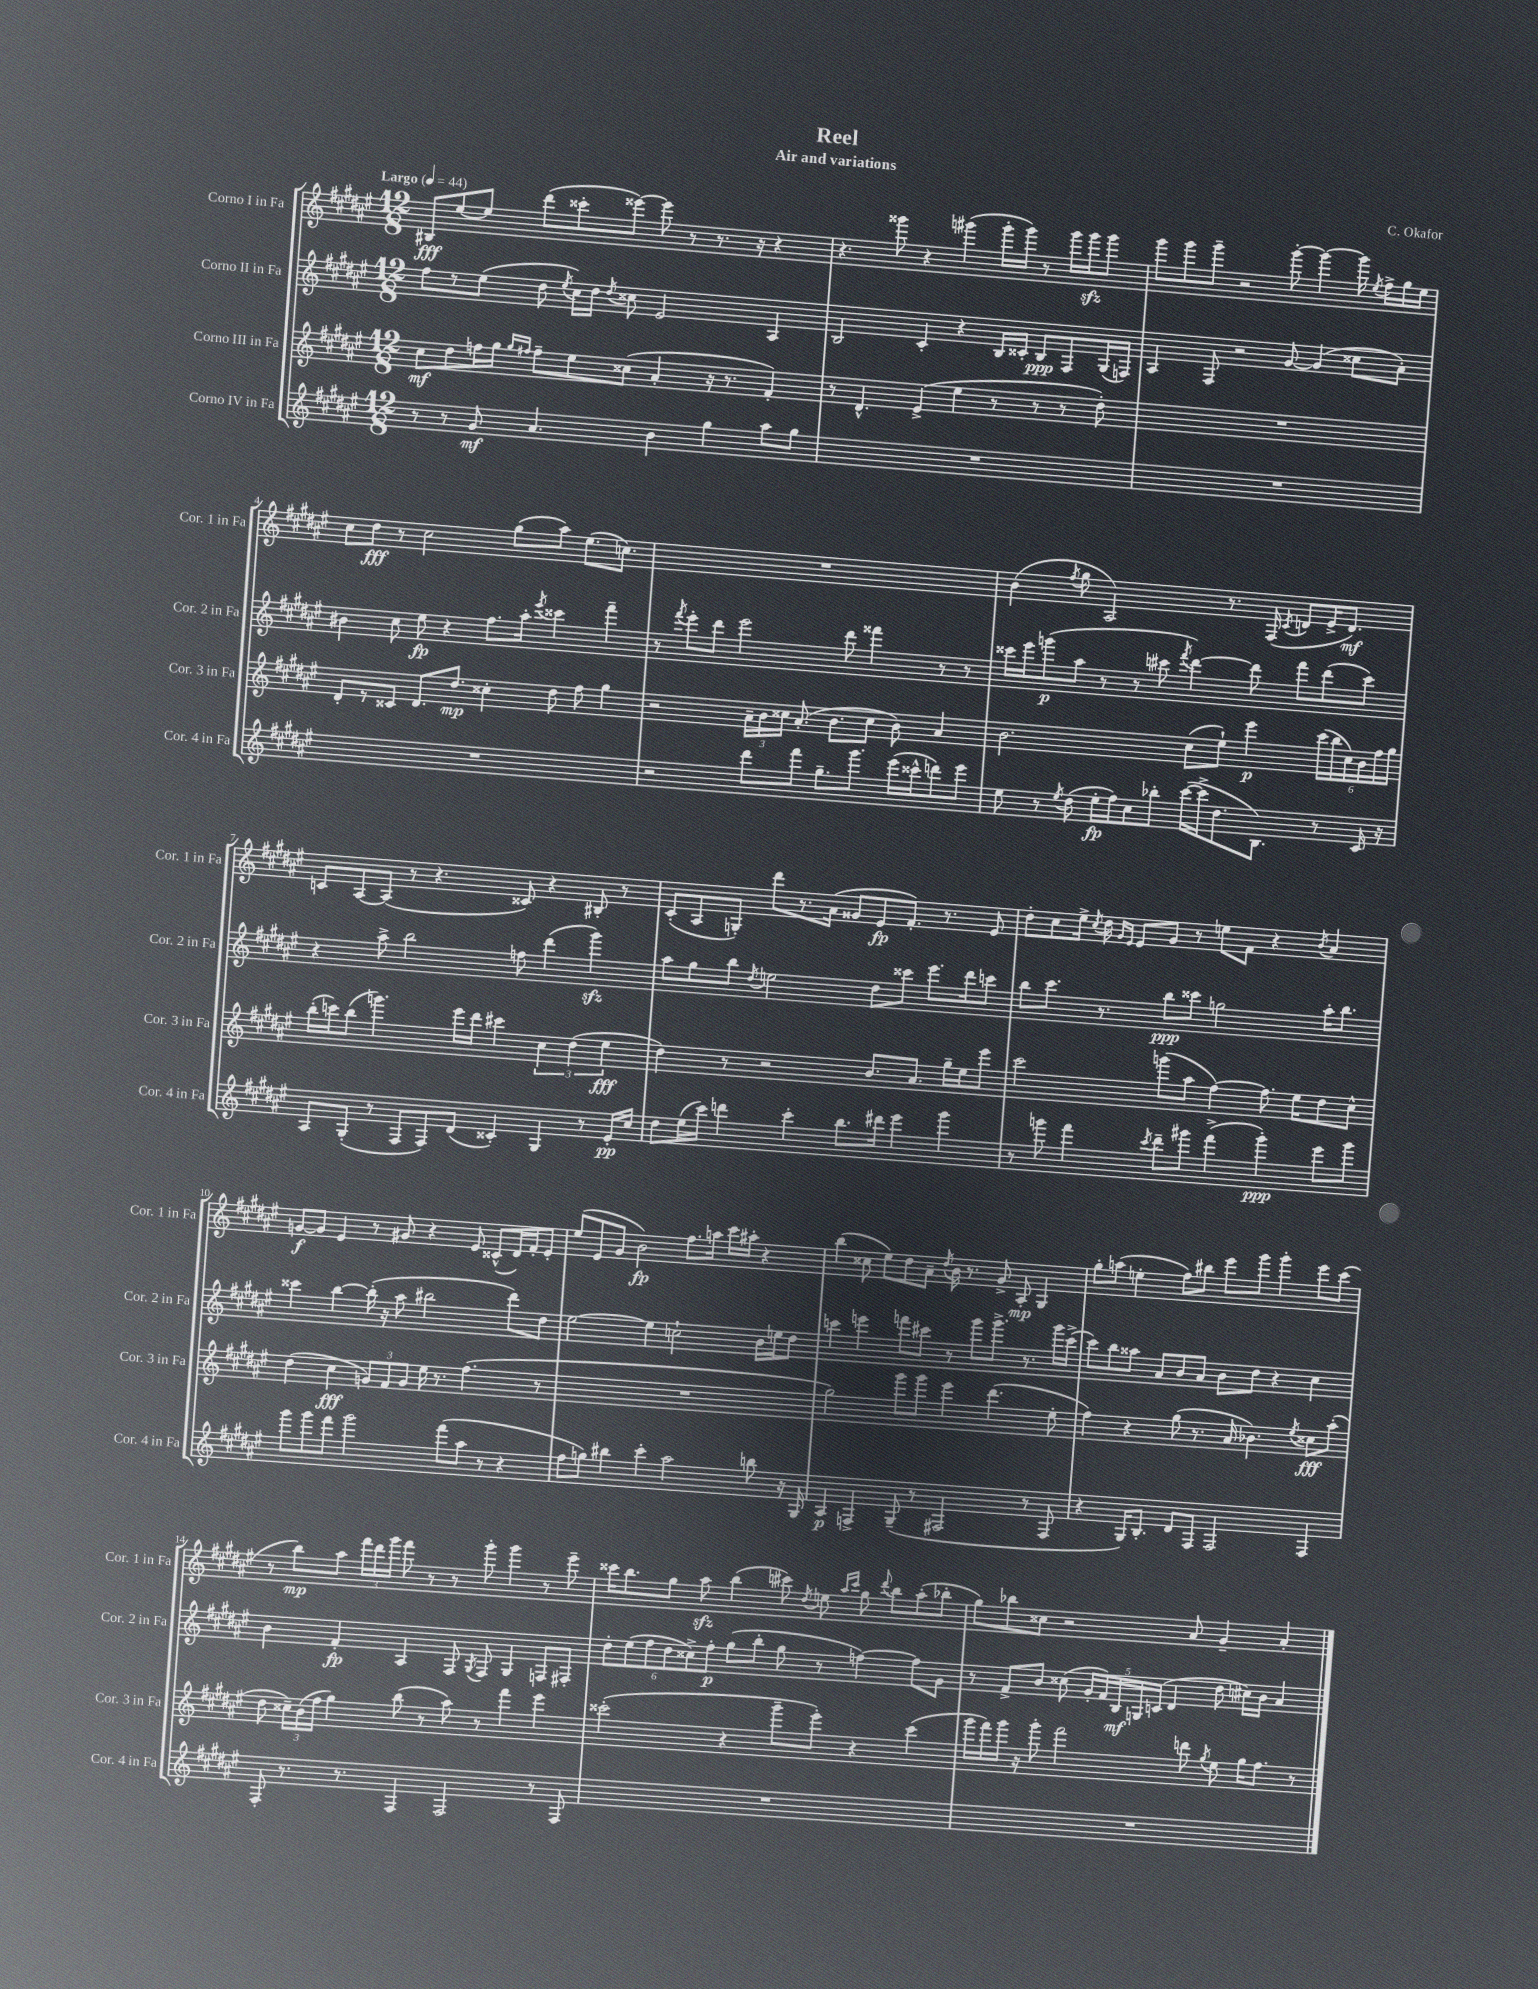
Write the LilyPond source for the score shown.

\header { title = "Reel" composer = "C. Okafor" subtitle = "Air and variations" }
<<
\new StaffGroup <<
\new Staff = "s0" \with { instrumentName = "Corno I in Fa" shortInstrumentName = "Cor. 1 in Fa" } {
    \clef treble \key fis \major \numericTimeSignature \time 12/8 \tempo "Largo" 4 = 44
    \autoBeamOff bis8[\fff eis''8~ eis''8] dis'''8[( cisis'''8-. eisis'''8]~) eisis'''8 r8 r8. r16 r4 |
    r4. gisis'''8 r4 gis'''4( gis'''16[-. gis'''16]) r8 gis'''16[ gis'''16\sfz gis'''8] |
    gis'''8[ gis'''8 gis'''8]-- r2 gis'''8~-. gis'''4~ gis'''16 \acciaccatura { eis''8 } fis''16[-> gis''16 eis''16] |
    cis''8[ dis''8]\fff r8 cis''2 gis''8[( ais''8]) eis''8.[( c''8.]) |
    R1. |
    b'4( \acciaccatura { fis''8 } gis''8 ais2) r8. fis16( \acciaccatura { cis'8 } d'8[ eis'16-> d'8.]\mf) |
    c'8[ ais8~ ais8]( r8 r4. cisis'8) r4 bis8-. r8 |
    cis'8[-.( ais8 g8]-.) dis'''8[ r8. ais'16]( gisis'8[ eis'8\fp fis'8.]-.) r8. eis'8 |
    dis''8[-. cis''8 eis''16]-> \acciaccatura { cis''8 } dis''16 \grace { gis'16[ eis'16] } eis'8[ gis'8] r8 e''8[ fis'8] r4 \acciaccatura { b'8 } ais'4 |
    g'8[~\f g'8] eis'4 r8 gis'8 r4 eis'8 cisis'8[-^( dis'16) fis'16-. eis'8]-. |
    eis''8[( eis'8 gis'8] b'2\fp) fis''8.[ a''16] cis'''16[ ais''16]-. r4 |
    b''4( cisis''8 eis''8[) dis''8 ais'8]-- \acciaccatura { dis''8 } b'16 r8. gis'8-> ais8-.\mp gis4 |
    gis''8[-. a''8]( e''4-. fis''8[) bis''8] eis'''8[ gis'''8] gis'''4-. eis'''8[ cis'''8]( |
    r8 b''8[\mp) ais''8] \tuplet 3/2 { fis'''16[ dis'''16 gis'''16] } fis'''8 r8 r8 gis'''8-. gis'''4 r8 eis'''8-- |
    cisis'''16[ b''8. gis''8] ais''8\sfz b''4( cis'''8) \acciaccatura { dis''8 } e''8 \grace { ais''16[ cis'''16] } gis''8 \appoggiatura { dis'''8 } b''8[ ais''8-.( bes''8]-. |
    gis''8[) bes''8 cisis''8] r2 ais'8 gis'4-- ais'4-. \bar "|." |
}
\new Staff = "s1" \with { instrumentName = "Corno II in Fa" shortInstrumentName = "Cor. 2 in Fa" } {
    \clef treble \key fis \major \numericTimeSignature \time 12/8
    \autoBeamOff fis''8[ r8 eis''8]( dis''8 \acciaccatura { eis''8 } cis''16[) dis''16] \acciaccatura { dis''8 } cisis''8 eis'2 ais4 |
    b2 cis'4-. r4 b16[ cisis'16]-. b8[\ppp fis8 gis16( f16]) |
    ais4 fis8 r2 gis'8~ gis'4( cisis''8[ ais'8]-.) |
    bis'4 cis''8 eis''8\fp r4 fis''8.[ ais''16]-. \acciaccatura { eis'''8 } cisis'''4 fis'''4-- |
    r8 \acciaccatura { fis'''8 } eis'''8[-. dis'''8] eis'''2 dis'''8 fisis'''4 r8 r8 |
    cisis'''16[ eis'''16 g'''8\p( ais''8] r8 r8 cis'''8 \acciaccatura { fis'''8 } dis'''4~) dis'''8 fis'''8[ dis'''8( cis'''8]) |
    r4 ais''8-> b''2 f''8 dis'''4( gis'''4\sfz) |
    ais''8[ gis''8 b''8] \acciaccatura { dis''8 } e''2 dis''8[ cisis'''8] eis'''8.[ dis'''16 c'''8] |
    b''8[ cis'''8.] r8. b''8[\ppp cisis'''8] g''2 ais''16[-. b''8.] |
    cisis'''4 b''4~ b''16-.( r16 ais''8 bis''2 dis'''8[) dis''8] |
    eis''2~ eis''4 c''2-! b'16[ e''16 dis''8] |
    c'''4 e'''4 f'''8[ cis'''8] r8 gis'''8[ gis'''8.]-> r8. gis'''16[ cis'''16]->( |
    cis'''8[) b''8 aisis''8] ais'8[ b'8 ais'8] b'8[ dis''8] r4 cis''4 |
    b'4 fis'4-.\fp ais4 fis8 \acciaccatura { gis8 } fis8 gis4 f8[ fis8]-. |
    \tuplet 6/4 { dis''8[-. eis''8( fis''8 dis''8 cisis''8->) fis''8]-.\p } gis''8[( b''8]-. gis''8 r8 f''4~) f''8[ gis'8] |
    r8 fis'8[-> b'8] cisis''8( \tuplet 5/4 { gis'16[-. fis'16) b16\mf g16 c'16]( } dis'4 dis''8 cis''16[) b'16] ais'4 \bar "|." |
}
\new Staff = "s2" \with { instrumentName = "Corno III in Fa" shortInstrumentName = "Cor. 3 in Fa" } {
    \clef treble \key fis \major \numericTimeSignature \time 12/8
    \autoBeamOff cis''8[\mf dis''8 f''16 gis''16] \grace { gis''16[ fis''16] } fis''8[-- eis''8 cisis''8]( ais'4-. r16 r8. fis'4-.) |
    r8 dis'4.-^ eis'4->( eis''4 r8 r8 r8 dis''8-.) |
    R1. |
    dis'8[-. r8 cisis'8] dis'8.[ dis''8.]\mp cisis''4-. dis''8 fis''8 gis''4 |
    r2 \tuplet 3/2 { ais'16[-- b'16 cisis''16] } ais'8.-.( b'8.[ cisis''8] b'8) ais'4 |
    b'2. cis''8[( eis''8]-!) eis'''4\p \tuplet 6/4 { cis'''16[( b''16 cis''16) b'16 fis''16 gis''16] } |
    b''16[-.( c'''16) b''8]( g'''4.) eis'''16[ dis'''16] cis'''4 \tuplet 3/2 { cis''4 dis''4( eis''4\fff } |
    dis''4) r8 r2 b'8.[ ais'8.] gis''16[-- eis''16 eis'''8] |
    cis'''2 g'''8[( ais''8] fis''4~) fis''8. eis''16[ dis''8 cis''8]-^ |
    dis''4( cis''4\fff \tuplet 3/2 { g'8[) fis'8 g'8] } eis''16 r8. fis''4.( r8 |
    R1. |
    gis''2) gis'''8[ gis'''8] eis'''4 dis'''4.( eis''8-. |
    fis''4) r4 gis''8( r8. ais'16 bes'4.) \acciaccatura { eis''8 } cisis''8[\fff ais''8]-.( |
    dis''8 \tuplet 3/2 { cisis''16[--) b'16( fis''16] } gis''4) b''8( r8 ais''8) r8 fis'''4 eis'''4 |
    cisis'''2-.( r4 gis'''8[-- eis'''8]-.) r4 cisis'''4( |
    gis'''16[ fis'''16) gis'''16] r16 gis'''8-. fis'''2 d'''8 \acciaccatura { gis''8 } eis''8 gis''16[ fis''8.] r8 \bar "|." |
}
\new Staff = "s3" \with { instrumentName = "Corno IV in Fa" shortInstrumentName = "Cor. 4 in Fa" } {
    \clef treble \key fis \major \numericTimeSignature \time 12/8
    \autoBeamOff r8 r8 gis'8\mf ais'4. b'4 gis''4 ais''8[ gis''8] |
    R1. |
    R1. |
    R1. |
    r2 dis'''8[ fis'''8] gis''8.[-- gis'''8.] eis'''16[( cisis'''16-^ d'''8) eis'''8] |
    eis''8 r8 \acciaccatura { eis''8 } dis''8( eis''16[-.\fp fis''16) cis''8 bes''8]-. cis'''16[~( cis'''16-> dis''8. b8.]) r8 cis'16 r16 |
    ais8[ gis8]-.( r8 fis8[ fis8) dis'8]( cisis'4-.) gis4 r8 eis'16[-.\pp cis''16] |
    dis''8[ eis''16( cis'''16]) d'''4 cis'''4-. b''8.[ dis'''16] eis'''4 gis'''4 |
    r8 g'''8 fis'''4 \acciaccatura { cis'''8 } dis'''8[-- gis'''8] fis'''4->( gis'''4-.\ppp) eis'''8[ gis'''8] |
    gis'''8[ gis'''8 fis'''8] gis'''2 fis'''8[( ais''8] r8 r4 |
    fis''8[ g''8]) bis''4 cis'''4-. ais''2 b''8 r16 gis16 |
    ais4\p f4-> gis8--( r8 fis2 r8 fis8 |
    r4 gis16[) b8.]-. dis'8[ fis8] fis2 fis4 |
    fis8-. r8. r8. fis4 fis2 r8 fis8 |
    R1. |
    R1. \bar "|." |
}
>>
>>
